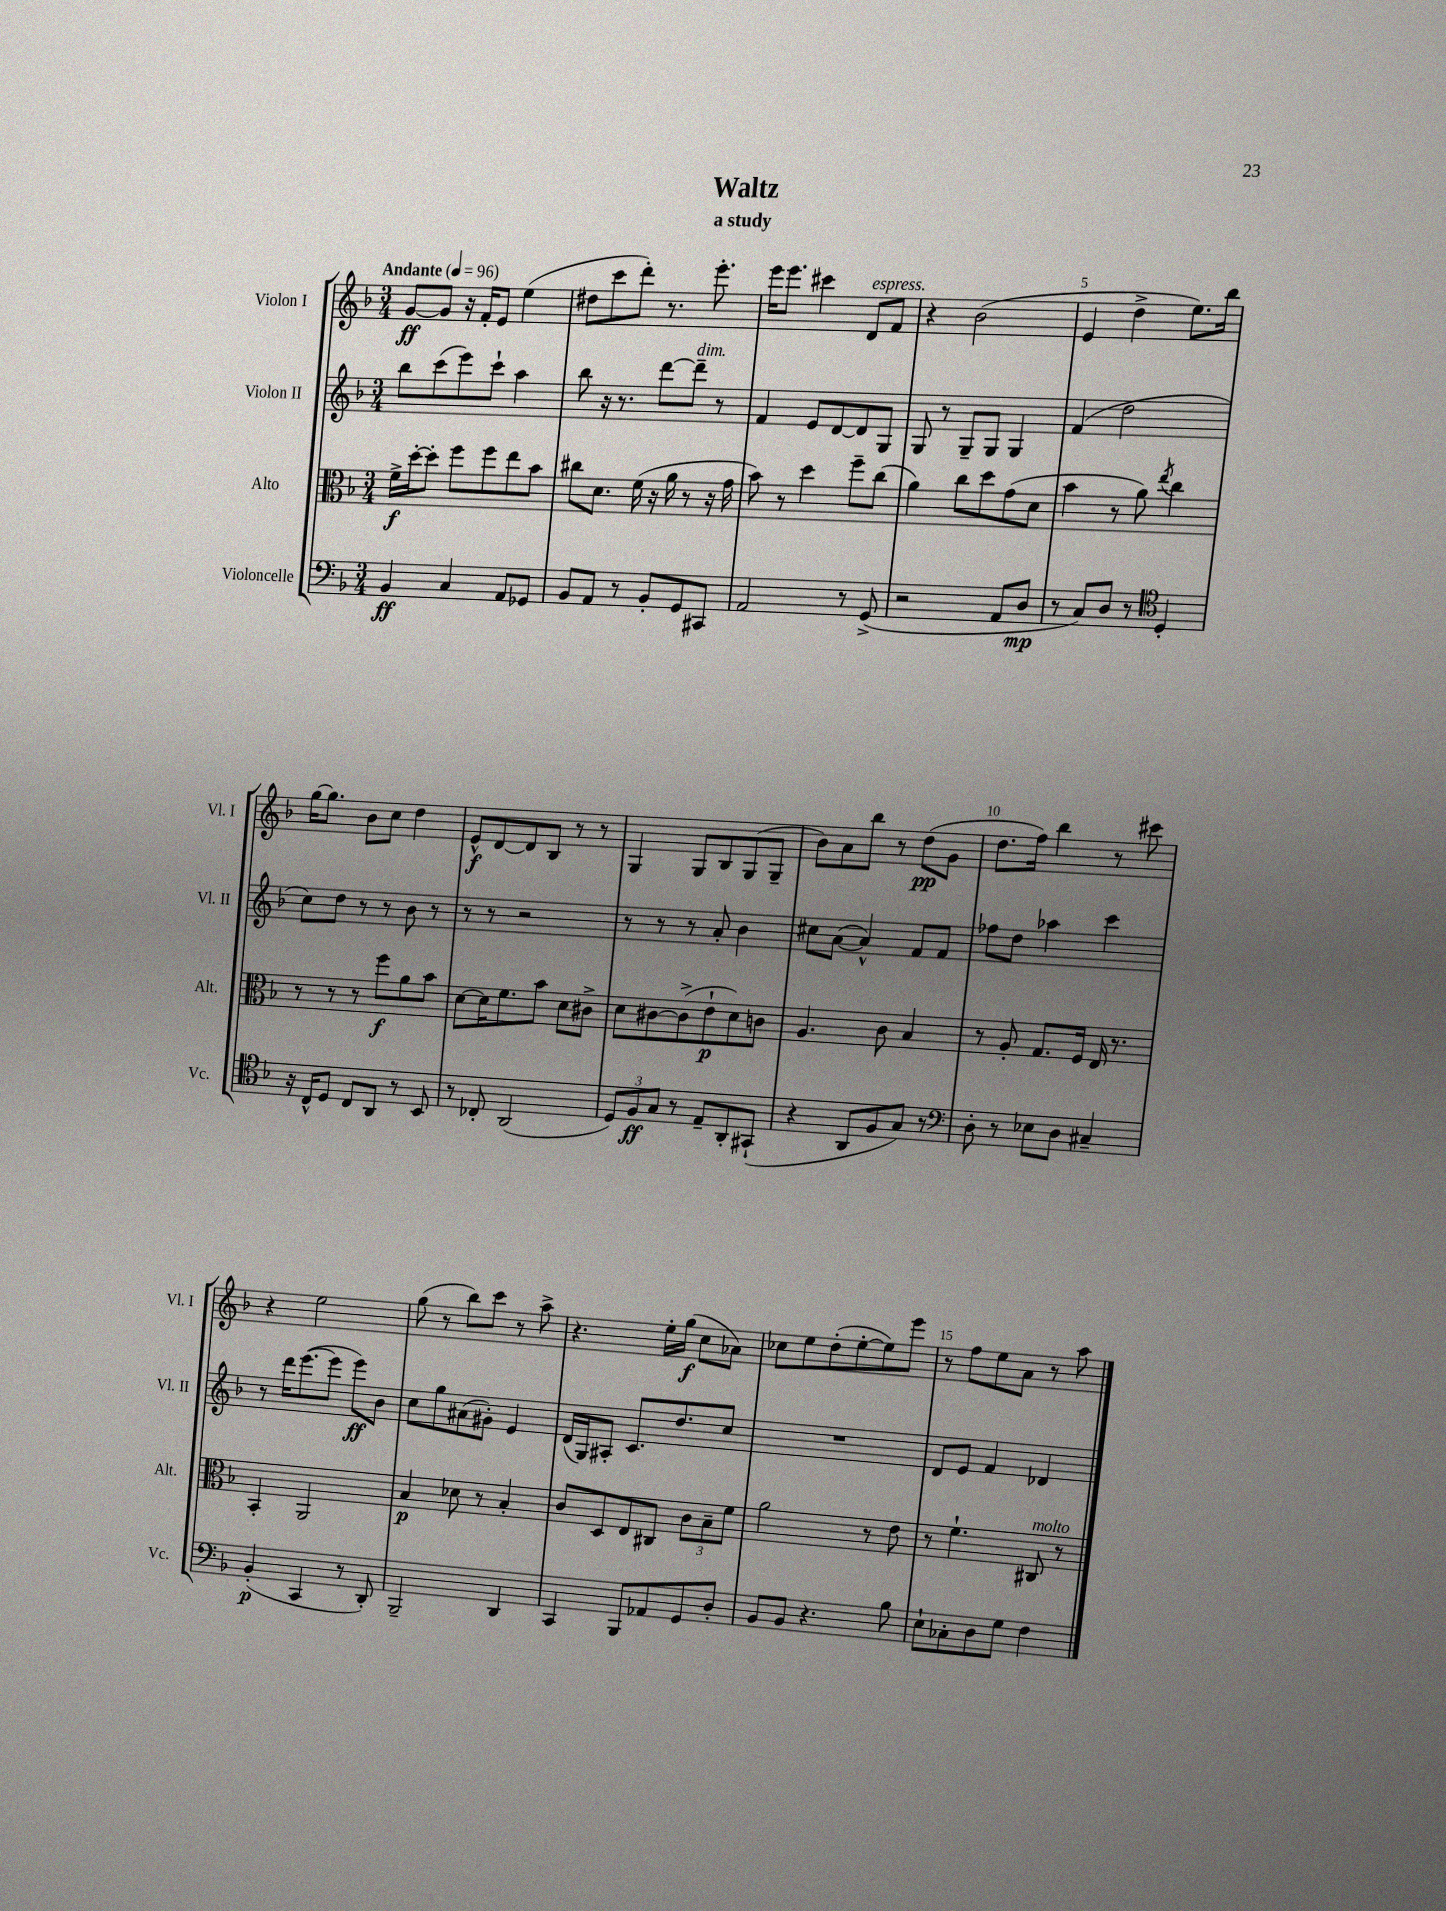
\header { title = "Waltz" subtitle = "a study" }
<<
\new StaffGroup <<
\new Staff = "s0" \with { instrumentName = "Violon I" shortInstrumentName = "Vl. I" } {
    \clef treble \key f \major \numericTimeSignature \time 3/4 \tempo "Andante" 4 = 96
    g'8~\ff g'8 r16 f'16-. e'8 e''4( |
    dis''8 c'''8 d'''8-.) r8. e'''8.-. |
    e'''16 e'''8. cis'''4 d'8^\markup { \italic "espress." } f'8 |
    r4 bes'2( |
    e'4 d''4-> e''8.) bes''16 |
    g''16~ g''8. bes'8 c''8 d''4 |
    e'8-^\f d'8~ d'8 bes8 r8 r8 |
    g4 g8 bes8 g8( g8-- |
    bes'8) a'8 bes''8 r8 d''8\pp( g'8 |
    d''8. f''16) bes''4 r8 cis'''8 |
    r4 e''2 |
    g''8( r8 bes''8) c'''8 r8 a''8-> |
    r4. e''16-. g''16\f( c''8 aes'8) |
    ces''8 e''8 d''8-.( e''8~-. e''8) e'''8 |
    r8 f''8 e''8 a'8 r8 a''8 \bar "|." |
}
\new Staff = "s1" \with { instrumentName = "Violon II" shortInstrumentName = "Vl. II" } {
    \clef treble \key f \major \numericTimeSignature \time 3/4
    bes''8 c'''8( e'''8) c'''8-! a''4 |
    bes''8 r16 r8. d'''8~ d'''8--^\markup { \italic "dim." } r8 |
    f'4 e'8 d'8~ d'8 g8 |
    g8 r8 g8-- g8 g4 |
    f'4( d''2 |
    c''8) d''8 r8 r8 bes'8 r8 |
    r8 r8 r2 |
    r8 r8 r8 a'8-. bes'4 |
    cis''8 a'8~( a'4-^) f'8 f'8 |
    fes''8 d''8 aes''4 c'''4 |
    r8 d'''16 e'''8.~( e'''8 e'''8\ff) bes'8 |
    c''8 g''8 ais'8( gis'8-.) e'4 |
    d'16( g16) ais8-. c'8. d''8. c''8 |
    R2. |
    d'8 e'8 f'4 des'4 \bar "|." |
}
\new Staff = "s2" \with { instrumentName = "Alto" shortInstrumentName = "Alt." } {
    \clef alto \key f \major \numericTimeSignature \time 3/4
    f'16->\f d''16~-. d''8-. f''8 f''8 e''8 bes'8 |
    cis''8 d'8. f'16( r16 a'16 r8 r16 g'16 |
    bes'8) r8 d''4 f''8-- c''8( |
    a'4) c''8 d''8 g'8( d'8 |
    bes'4 r8 a'8) \acciaccatura { e''8 } c''4 |
    r8 r8 r8 f''8\f a'8 bes'8 |
    d'8~ d'16 f'8. bes'8 d'8 cis'8-> |
    d'8 cis'8~ cis'8->( e'8-!\p d'8) c'8 |
    a4. c'8 bes4 |
    r8 a8-. g8. f16 e16 r8. |
    bes,4-. a,2 |
    bes4\p des'8 r8 bes4-. |
    c'8 d8 e8 cis8 \tuplet 3/2 { c'8 bes8-- f'8 } |
    a'2 r8 e'8 |
    r8 f'4.-! cis8^\markup { \italic "molto" } r8 \bar "|." |
}
\new Staff = "s3" \with { instrumentName = "Violoncelle" shortInstrumentName = "Vc." } {
    \clef bass \key f \major \numericTimeSignature \time 3/4
    bes,4\ff c4 a,8 ges,8 |
    bes,8 a,8 r8 bes,8-. g,8 cis,8 |
    a,2 r8 g,8->( |
    r2 a,8 d8\mp |
    r8 c8) d8 r8 \clef tenor d4-. |
    r16 c16-^ d8 c8 a,8 r8 bes,8 |
    r8 ces8-. a,2( |
    \tuplet 3/2 { d8) f8\ff g8 } r8 e8-- a,8-. gis,8-!( |
    r4 a,8 f8 g8) r8 |
    \clef bass d8-. r8 ees8 d8 cis4-- |
    bes,4-.\p( c,4 r8 d,8-.) |
    bes,,2-- d,4 |
    c,4 bes,,8 aes,8 g,8 d8-. |
    bes,8 bes,8 r4. bes8 |
    e8-! ces8-. d8 g8 f4 \bar "|." |
}
>>
>>
\layout { \context { \Score \override BarNumber.break-visibility = ##(#f #t #t) barNumberVisibility = #(every-nth-bar-number-visible 5) } }
